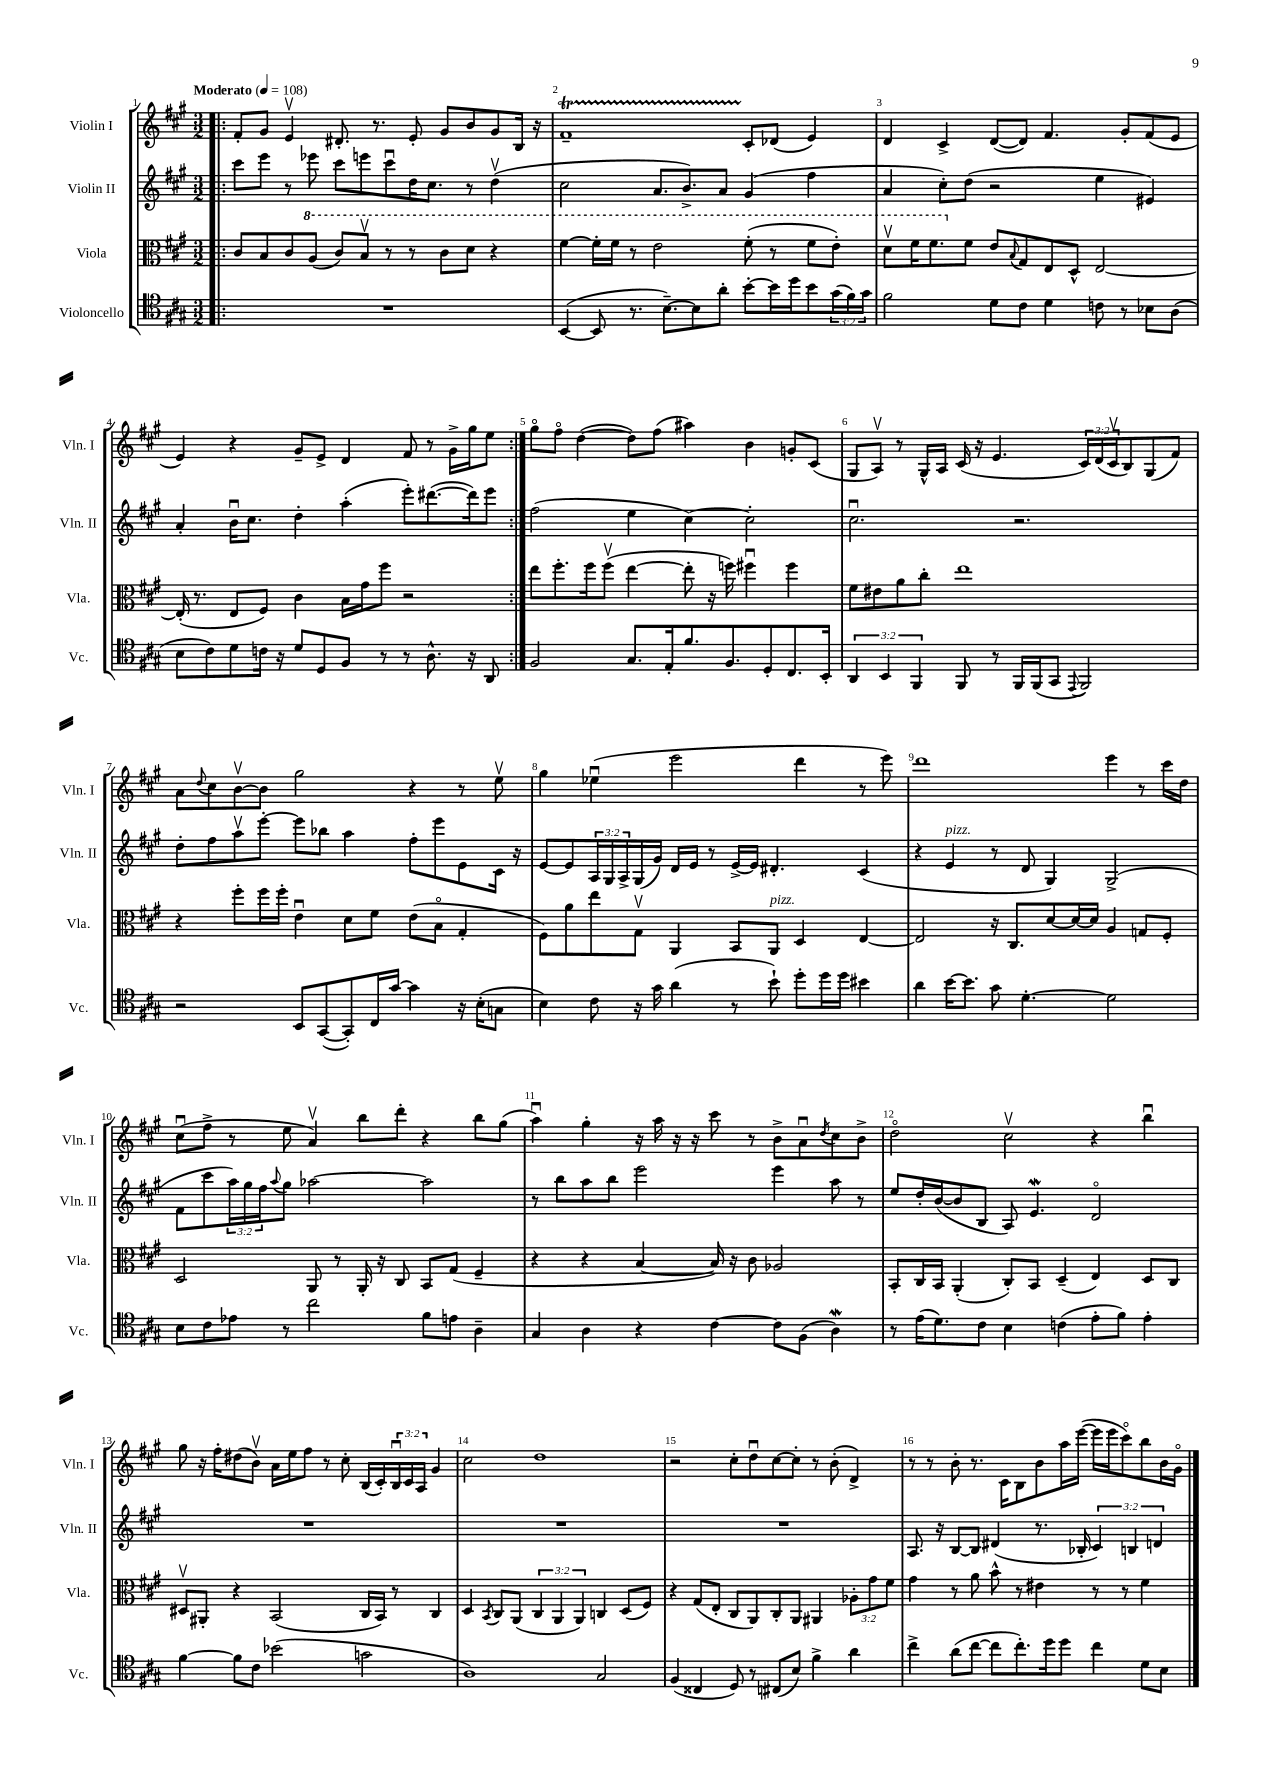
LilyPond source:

<<
\new StaffGroup <<
\new Staff = "s0" \with { instrumentName = "Violin I" shortInstrumentName = "Vln. I" } {
    \clef treble \key a \major \numericTimeSignature \time 3/2 \override Staff.TupletNumber.text = #tuplet-number::calc-fraction-text \tempo "Moderato" 4 = 108
    \repeat volta 2 { \bar ".|:" fis'8-. gis'8 e'4\upbow dis'8.-. r8. e'8-. gis'8 b'8 gis'8 b16 r16 |
    fis'1--\startTrillSpan cis'8-.\stopTrillSpan des'8( e'4) |
    d'4 cis'4-> d'8~( d'8) fis'4. gis'8-. fis'8( e'8 |
    e'4) r4 gis'8-- e'8-> d'4 fis'8 r8 gis'16-> gis''16 e''8 | }
    gis''8\flageolet fis''8\flageolet d''4~( d''8) fis''8( ais''4) b'4 g'8-. cis'8( |
    gis8 a8\upbow) r8 gis16-^ a16 cis'16( r16 e'4. \tuplet 3/2 { cis'16) d'16( cis'16\upbow } b8) gis8( fis'8) |
    a'8 \appoggiatura { d''8 } cis''8 b'8~\upbow b'8 gis''2 r4 r8 e''8\upbow |
    gis''4 ees''4\downbow( e'''2 d'''4 r8 e'''8) |
    d'''1 e'''4 r8 cis'''16 d''16 |
    cis''8\downbow( fis''8-> r8 e''8 a'4\upbow) b''8 d'''8-. r4 b''8 gis''8( |
    a''4\downbow) gis''4-. r16 a''16 r16 r16 cis'''8 r8 b'8-> a'8\downbow \acciaccatura { d''8 } cis''8 b'8-> |
    d''2\flageolet cis''2\upbow r4 b''4\downbow |
    gis''8 r16 fis''16-. dis''8( b'8\upbow) a'16 e''16 fis''8 r8 cis''8-. b16( cis'16-.) \tuplet 3/2 { b16\downbow cis'16 a16 } gis'4 |
    cis''2 d''1 |
    r2 cis''8-. d''8\downbow cis''8~ cis''8-. r8 b'8-.( d'4->) |
    r8 r8 b'8-. r8. cis'16 b8 b'8 a''16 e'''16~( e'''16 e'''16 cis'''8\flageolet) b''8 b'16 gis'16\flageolet \bar "|." |
}
\new Staff = "s1" \with { instrumentName = "Violin II" shortInstrumentName = "Vln. II" } {
    \clef treble \key a \major \numericTimeSignature \time 3/2 \override Staff.TupletNumber.text = #tuplet-number::calc-fraction-text
    \repeat volta 2 { \bar ".|:" cis'''8 e'''8 r8 ees'''8 cis'''8 e'''8 cis'''8\downbow d''16 cis''8. r8 d''4\upbow( |
    cis''2 a'8. b'8.->) a'8 gis'4( fis''4 |
    a'4 cis''8-.) d''8( r2 e''4 eis'4) |
    a'4-. b'16\downbow cis''8. d''4-. a''4-.( e'''8-.) dis'''8.~( dis'''16) e'''8 | }
    fis''2( e''4 cis''4~) cis''2-. |
    cis''2.\downbow r2. |
    d''8-. fis''8 a''8\upbow e'''8~-. e'''8 bes''8 a''4 fis''8-. e'''8 e'8 cis'16 r16 |
    e'8~ e'8 \tuplet 3/2 { a16 gis16 a16-> } gis16( gis'16) d'16 e'16 r8 e'16~-> e'16 dis'4.-. cis'4( |
    r4 e'4^\markup { \italic "pizz." } r8 d'8 gis4) gis2->( |
    fis'8 cis'''8 \tuplet 3/2 { a''16) gis''16 fis''16 } \appoggiatura { a''8 } gis''8 aes''2~ aes''2 |
    r8 b''8 a''8 b''8 e'''2 e'''4 a''8 r8 |
    e''8 d''16-. b'16~( b'8 b8 a8) e'4.\mordent d'2\flageolet |
    R1. |
    R1. |
    R1. |
    a8. r16 b8~ b8 dis'4( r8. bes16-. \tuplet 3/2 { cis'4) b4 d'4 } \bar "|." |
}
\new Staff = "s2" \with { instrumentName = "Viola" shortInstrumentName = "Vla." } {
    \clef alto \key a \major \numericTimeSignature \time 3/2 \override Staff.TupletNumber.text = #tuplet-number::calc-fraction-text
    \repeat volta 2 { \bar ".|:" cis'8 b8 cis'8 \ottava #1 a'8( cis''8) b'8\upbow r8 r8 cis''8 d''8 r4 |
    fis''4~ fis''16-. fis''16 r8 e''2 fis''8-.( r8 fis''8 e''8-.) |
    d''8\upbow fis''16 fis''8. \ottava #0 fis'8 e'8 \appoggiatura { b8 } gis8 e8 d8-^ e2~ |
    e16-.( r8. e8 fis8) cis'4 b16 gis'16 fis''8 r2 | }
    e''8 fis''8.-. fis''16 fis''8\upbow( e''4~ e''8-. r16 f''16) fis''4\downbow fis''4 |
    fis'8 eis'8 a'8 cis''8-. e''1 |
    r4 fis''8-. fis''16 fis''16-. e'4\downbow d'8 fis'8 e'8( b8\flageolet gis4-. |
    fis8) a'8 e''8 gis8\upbow a,4 b,8 a,8^\markup { \italic "pizz." } d4 e4~ |
    e2 r16 cis8. d'8~ d'16~ d'16 a4 g8 fis8-. |
    d2 a,8 r8 a,16-. r16 cis8 b,8 gis8( fis4-- |
    r4 r4 b4~ b16) r16 cis'8 aes2 |
    b,8-. cis16 b,16 a,4-.( cis8-.) b,8 d4--( e4) d8 cis8 |
    dis8\upbow ais,8-. r4 b,2( cis16 b,16) r8 cis4 |
    d4 \acciaccatura { b,8 } cis8 a,8( \tuplet 3/2 { cis4 a,4 a,4) } c4 d8( fis8) |
    r4 gis8( e8-. cis8 a,8) cis8-. a,8 ais,4 \tuplet 3/2 { aes8-. gis'8 fis'8 } |
    gis'4 r8 a'8 b'8-^ r8 eis'4 r8 r8 fis'4 \bar "|." |
}
\new Staff = "s3" \with { instrumentName = "Violoncello" shortInstrumentName = "Vc." } {
    \clef tenor \key a \major \numericTimeSignature \time 3/2 \override Staff.TupletNumber.text = #tuplet-number::calc-fraction-text
    \repeat volta 2 { \bar ".|:" R1. |
    b,4~( b,8 r8. b8.~--) b8 a'8-. b'8~-. b'16 d''16 b'8 \tuplet 3/2 { gis'16( fis'16) gis'16 } |
    fis'2 d'8 cis'8 d'4 c'8 r8 bes8 a8( |
    b8 cis'8) d'8 c'16 r16 d'8 d8 fis8 r8 r8 a8.-^ r16 a,8 | }
    fis2 gis8. e16-. fis'8. fis8. d8-. cis8. b,16-. |
    \tuplet 3/2 { a,4 b,4 fis,4 } fis,8 r8 fis,16 fis,16( gis,8 \appoggiatura { e,8 } fis,2) |
    r2 b,8 gis,8~( gis,8-.) cis16 gis'16~ gis'4 r16 b16-.( g8 |
    b4) cis'8 r16 gis'16 a'4( r8 b'8-!) d''8-. d''16 d''16 bis'4 |
    a'4 b'16~ b'8. gis'8 d'4.~-. d'2 |
    b8 cis'8 ees'8 r8 cis''2 fis'8 e'8 a4-- |
    gis4 a4 r4 cis'4~ cis'8 fis8( a4\mordent) |
    r8 e'16( d'8.) cis'8 b4 c'4( e'8-. fis'8) e'4-. |
    fis'4~ fis'8 cis'8 bes'2( g'2 |
    a1) gis2 |
    fis4( cisis4 d8) r8 cis8( b8) fis'4-> a'4 |
    cis''4-> a'8( cis''8~ cis''8 cis''8.-.) d''16 d''8 cis''4 d'8 b8 \bar "|." |
}
>>
>>
\layout { \context { \Score \override BarNumber.break-visibility = ##(#f #t #t) barNumberVisibility = #all-bar-numbers-visible } }
